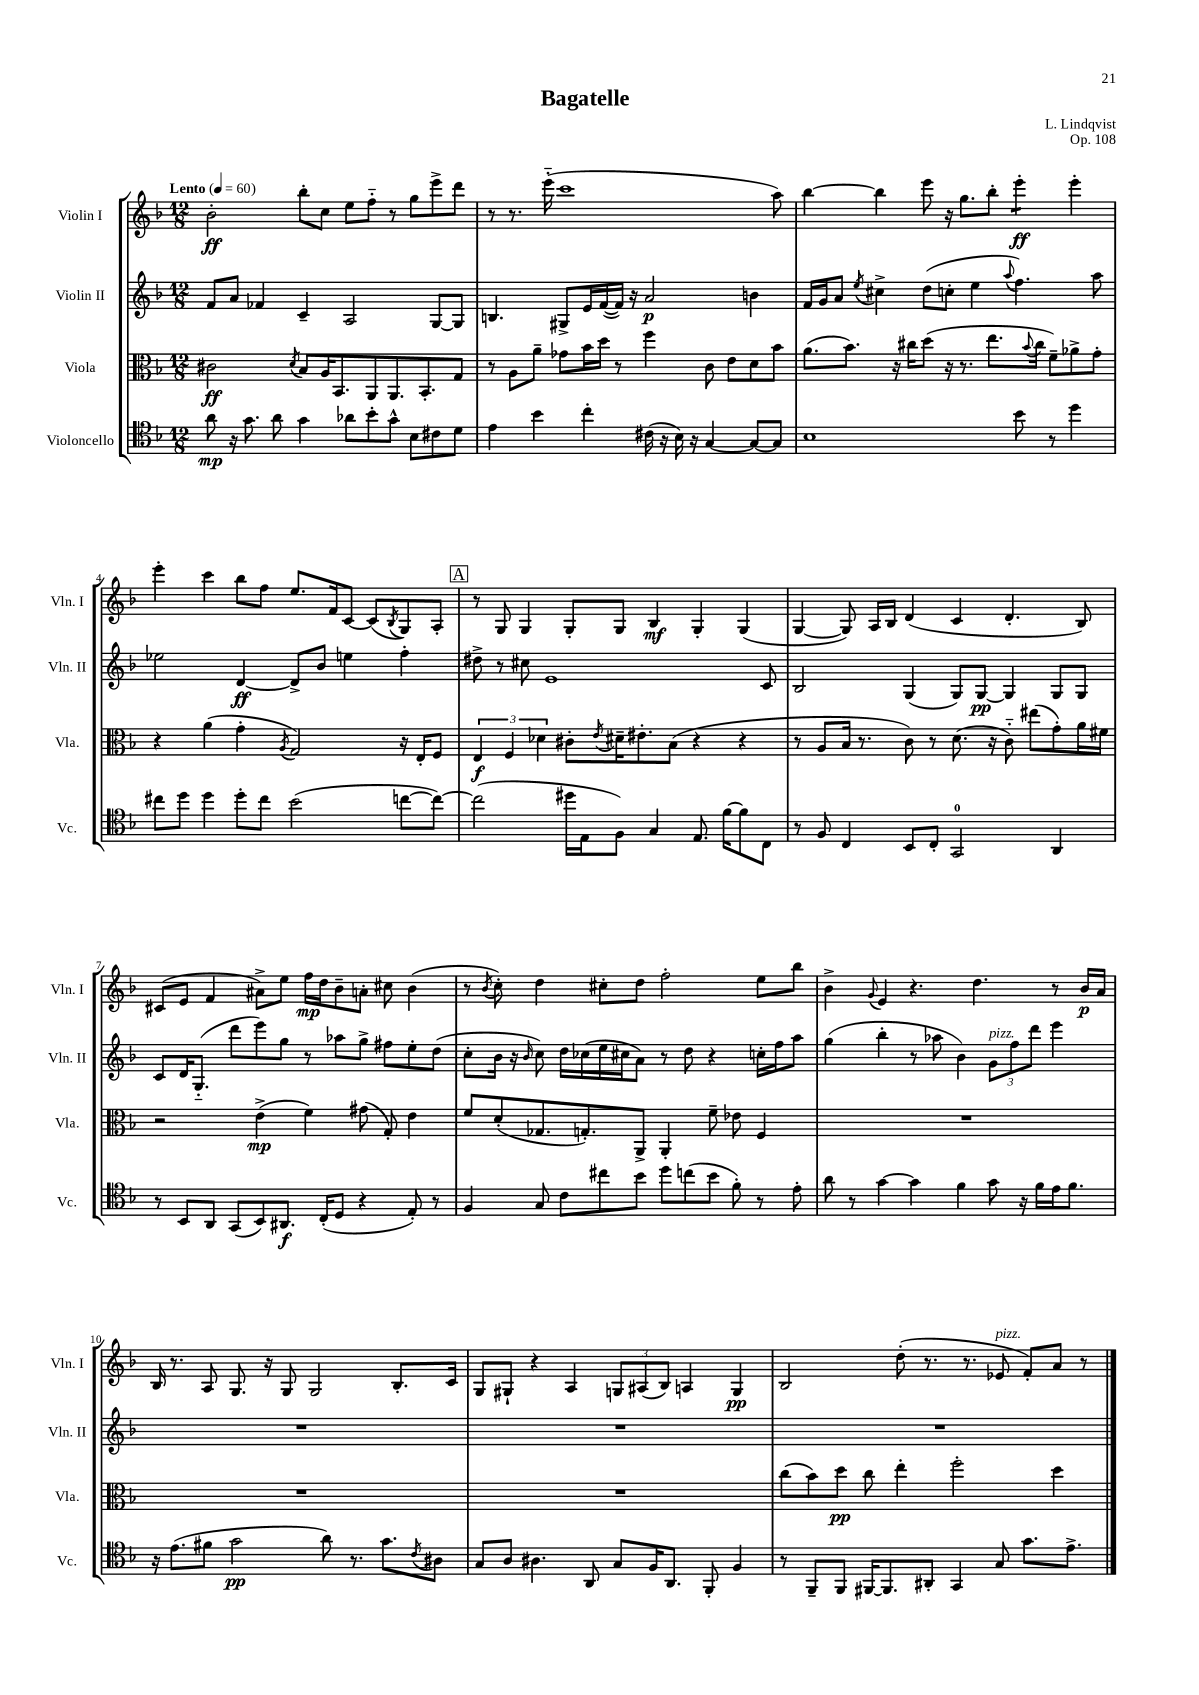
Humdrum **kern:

**kern	**kern	**kern	**kern
*staff4	*staff3	*staff2	*staff1
*clefC4	*clefC3	*clefG2	*clefG2
*k[b-]	*k[b-]	*k[b-]	*k[b-]
*M12/8	*M12/8	*M12/8	*M12/8
*MM60	*MM60	*MM60	*MM60
8a\	2c#\	8f/L	2b-'\
16r	.	8a/J	.
8.g\	.	.	.
.	.	4f-/	.
8a\	.	.	.
.	8qd/	.	.
4g\	8B-/L	4c~/	8bb-'\L
.	16A/K	.	8cc\J
.	8.BB-/	.	.
8a-\L	.	2A/	8ee\L
8b-'\	8AA/	.	8ff'~\J
8g^^\J	8.AA/	.	8r
8B-\L	.	.	8gg\L
.	8.BB-'/	.	.
8c#\	.	[8G/L	8eee^\
8d\J	8G/J	8G/]J	8ddd\J
=	=	=	=
4e\	8r	4.B/	8r
.	8A\L	.	8.r
4b-\	8a~\J	.	.
.	.	.	(16eee'~\
.	8g-\L	8G#^/L	1ccc
4cc'\	16b-\L	16e/L	.
.	16dd\JJ	([16f/	.
.	8r	16f/]JJ)	.
.	.	16r	.
(16c#\	4ff\	2a/	.
16r	.	.	.
16B-\)	.	.	.
16r	.	.	.
[4G/	8c\	.	.
.	8e\L	.	.
8G/_L	8d\	4b\	.
8G/]J	8b-\J	.	8aa\)
=	=	=	=
1B-	(8.a\L	16f/LL	[4bb-\
.	.	16g/J	.
.	.	8a/J	.
.	8.b-\J)	.	.
.	.	8qee/	.
.	.	4cc#^\	4bb-\]
.	16r	.	.
.	16cc#\LK	.	.
.	(8dd\J	(8dd\L	8eee\
.	16r	8cc'\J	16r
.	8.r	.	8.gg\L
.	.	4ee\	.
.	8.ee\L	.	8bb-'\J
.	.	8qqaa/	.
8b-\	.	4.ff\)	4eee'\
.	8qqb-/	.	.
.	16cc#\Jk	.	.
8r	8f~\L)	.	.
4dd\	8a-^\	.	4eee'\
.	8g'\J	8aa\	.
=	=	=	=
8cc#\L	4r	2ee-\	4eee'\
8dd\J	.	.	.
4dd\	(4a\	.	4ccc\
8dd'\L	4g'\	[4d/	8bb-\L
8cc#\J	.	.	8ff\J
.	8qA/	.	.
(2b-\	2G/)	8d^/]L	8.ee/L
.	.	8b-/J	.
.	.	.	16f/k
.	.	4ee\	[8c/J
.	.	.	(8c/]L
.	.	.	8qB-/
[8cc\L	16r	4ff'\	8G/)
.	16E'/LK	.	.
8cc\_J)	8F/J	.	8A'/J
=	=	=	=
(2cc\]	6E/	8dd#^\	8r
.	.	8r	8G/
.	6F/	.	.
.	.	8cc#\	4G/
.	6d-\	.	.
.	.	1e	.
16dd#\LL	8c#'\L	.	8G'/L
16E\J	.	.	.
.	8qe/	.	.
8F\J)	16d#~\K	.	8G/J
.	8.e#'\	.	.
4G/	.	.	4B-/
.	(8B-\J	.	.
8.E/	4r	.	4G'/
[16f\LK	.	.	.
8f\]	4r	.	(4G/
8C\J	.	8c/	.
=	=	=	=
8r	8r	2B-/	[4G/
8F/	8A/L	.	.
4C/	16B-/Jk	.	8G/])
.	8.r	.	.
.	.	.	16A/LL
.	.	.	16B-/JJ
8BB-/L	8c\)	(4G/	(4d/
8C'/J	8r	.	.
2GG/	(8.d\	8G/L)	4c/
.	.	[8G/J	.
.	16r	.	.
.	8c'~\)	4G/]	4.d'/
.	(8ee#\L	.	.
4AA/	8g'\)	8G/L	.
.	16a\L	8G/J	8B-/)
.	16f#\JJ	.	.
=	=	=	=
8r	2r	8c/L	(8c#/L
8BB-/L	.	16d/K	8e/J
.	.	(8.G'~/J	.
8AA/J	.	.	4f/
(8GG/L	.	8ddd\L	.
8BB-/)	(4e^\	8eee\)	8a#^\L)
8.AA#/J	.	8gg\J	8ee\J
.	4f\)	8r	16ff\LL
(16C'/LK	.	.	16dd\J
8D/J	.	8aa-\L	8b-~\
4r	(8g#\	8gg^\J	8a'\J
.	8G'/)	8ff#\L	8cc#\
8E'/)	4e\	8ee'\	(4b-\
8r	.	(8dd\J	.
=	=	=	=
4F/	8f/L	8cc'\L	8r
.	.	.	8qb-/
.	(8d'/	16b-\Jk	8cc'\)
.	.	16r	.
.	.	16qqb-/	.
8G/	8.G-/	8cc\)	4dd\
8c\L	.	16dd\LL	.
.	8.G'/)	(16cc-\	.
8cc#\	.	16ee\	8cc#'\L
.	.	16cc#\J	.
8b-\J	8AA^/J	8a\J)	8dd\J
8dd\L	4AA'/	8r	2ff'\
(8cc\	.	8dd\	.
8b-\J	8f~\	4r	.
8f'\)	8e-\	.	.
8r	4F/	16cc'\LL	8ee\L
.	.	16ff\J	.
8e'\	.	8aa\J	8bb-\J
=	=	=	=
8a\	1.r	(4gg\	4b-^\
8r	.	.	.
.	.	.	8qqg/
[4g\	.	4bb-'\	4e/
4g\]	.	8r	4.r
.	.	8aa-\	.
4f\	.	4b-\)	.
.	.	.	4.dd\
8g\	.	12g\L	.
.	.	12ff\	.
16r	.	.	.
.	.	12ddd\J	.
16f\LL	.	.	.
16e\J	.	4eee\	8r
8.f\J	.	.	.
.	.	.	16b-/LL
.	.	.	16a/JJ
=	=	=	=
16r	1.r	1.r	16B-/
(8.e\L	.	.	8.r
8f#\J	.	.	8A/
2g\	.	.	8.G/
.	.	.	16r
.	.	.	8G/
.	.	.	2G/
8a\)	.	.	.
8.r	.	.	.
8.g\L	.	.	.
.	.	.	8.B-'/L
8qc/	.	.	.
8A#\J	.	.	.
.	.	.	16c/Jk
=	=	=	=
8G/L	1.r	1.r	8G/L
8A/J	.	.	8G#`/J
4.A#\	.	.	4r
.	.	.	4A/
8AA/	.	.	.
8G/L	.	.	12G/L
.	.	.	(12A#/
16F/K	.	.	.
.	.	.	12B-/J)
8.AA/J	.	.	.
.	.	.	4A/
8FF'/	.	.	.
4F/	.	.	4G/
=	=	=	=
8r	(8cc\L	1.r	2B-/
8FF~/L	8b-\)	.	.
8FF/J	8dd\J	.	.
[16FF#/LK	8cc\	.	.
8.FF#/]	.	.	.
.	4ee'\	.	(8dd'\
8AA#'/J	.	.	8.r
4GG/	2ff'\	.	.
.	.	.	8.r
8G/	.	.	8e-/
8.g\L	.	.	8f'/L)
.	4dd\	.	8a/J
8.e^\J	.	.	.
.	.	.	8r
==	==	==	==
*-	*-	*-	*-
